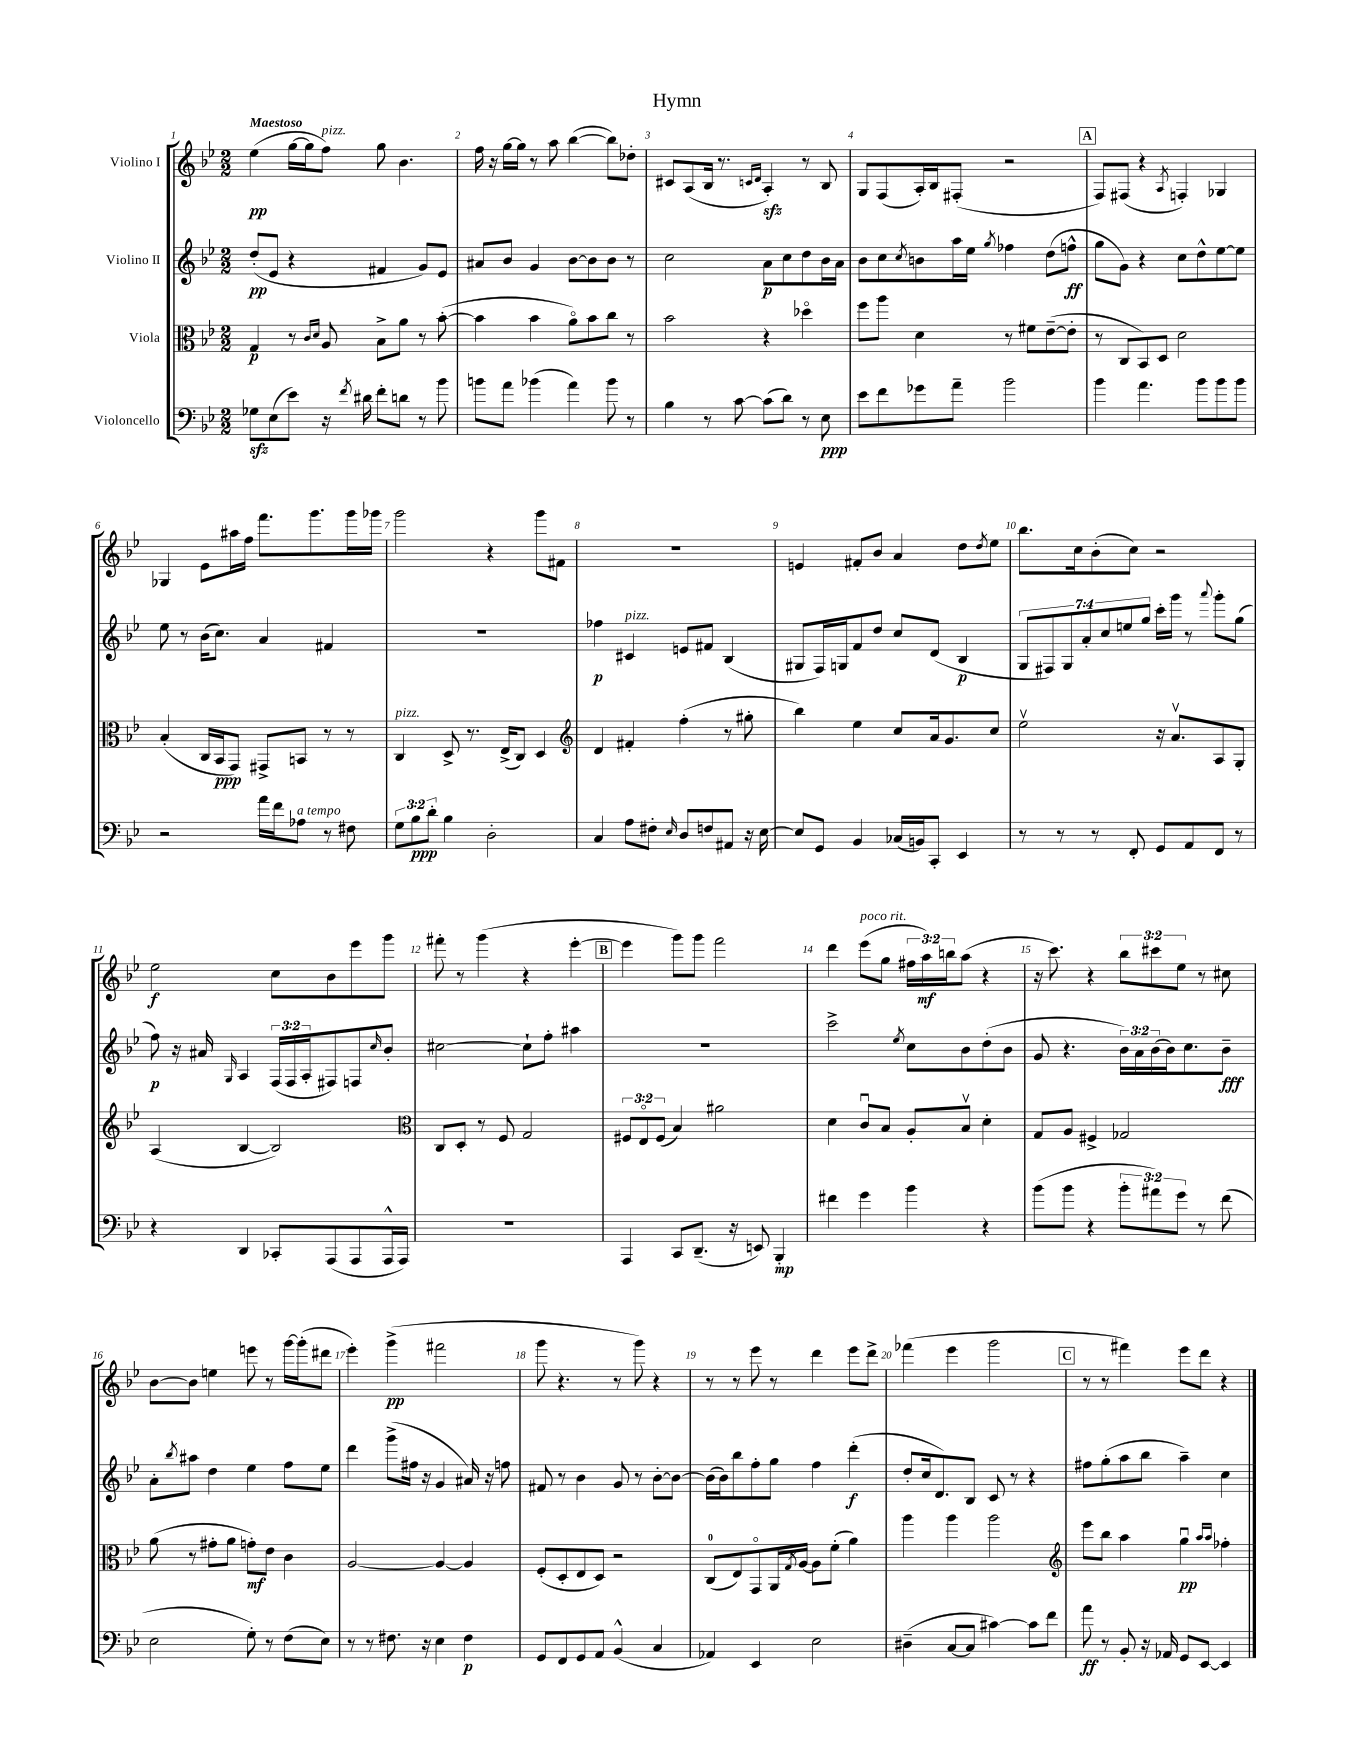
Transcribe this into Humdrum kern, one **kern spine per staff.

**kern	**kern	**kern	**kern
*staff4	*staff3	*staff2	*staff1
*clefF4	*clefC3	*clefG2	*clefG2
*k[b-e-]	*k[b-e-]	*k[b-e-]	*k[b-e-]
*M2/2	*M2/2	*M2/2	*M2/2
8G-	4G	(8dd'	(4ee-
(8E-	.	8e-	.
8e-)	8r	4r	[16gg
.	.	.	16gg]
.	16qqc	.	.
.	16qqd	.	.
16r	8A	.	8ff)
8qf	.	.	.
16d#	.	.	.
8f'	8B-^	4f#	8gg
8d	8a	.	4.b-
8r	8r	8g)	.
8b-	([8b-'	8e-	.
=	=	=	=
8b	4b-]	8a#	16ff
.	.	.	16r
8a	.	8b-	[16gg
.	.	.	16gg]
(4b-	4b-	4g	8r
.	.	.	8aa
4a)	8ao)	[8b-	([4bb-
.	8b-	8b-]	.
8b-	8cc	8b-	8bb-])
8r	8r	8r	8dd-'
=	=	=	=
4B-	2b-	2cc	8c#
.	.	.	(8A
8r	.	.	16B-
.	.	.	8.r
[8c	.	.	.
.	.	.	16qqc
.	.	.	16qqd
(8c]	4r	8a	4A')
8d)	.	8cc	.
8r	4dd-o	8dd	8r
8E-	.	16b-	8B-
.	.	16a	.
=	=	=	=
8e-	8ff	8b-	8G
8f	8aa	8cc	(8F
.	.	8qcc	.
8g-	4d	8b	16A')
.	.	.	16B-
8a~	.	16aa	(8F#'
.	.	16ee-	.
.	.	8qgg	.
2b-	8r	4ff-	2r
.	8f#	.	.
.	([8e-~	(8dd	.
.	8e-']	8ff^^	.
=	=	=	=
4b-	8r	8gg	8F)
.	8C	8g)	(8F#
4.a	8BB-)	4r	4r
.	8D	.	.
.	.	.	8qA
.	2d	8cc	4F')
8b-	.	8dd^^	.
8b-	.	[8ee-	4G-
8b-	.	8ee-]	.
=	=	=	=
2r	(4B-'	8ee-	4G-
.	.	8r	.
.	16C	(16b-	8e-
.	16BB-	8.cc)	.
.	8GG)	.	16aa#
.	.	.	16ff
16a	8GG#^	4a	8.fff
16f	.	.	.
8A-	8BB	.	.
.	.	.	8.ggg
8r	8r	4f#	.
8F#	8r	.	16ggg
.	.	.	16ggg-
=	=	=	=
12G	4C	1r	2ggg
12B-	.	.	.
12d'	.	.	.
4B-	8D^	.	.
.	8.r	.	.
2D'	.	.	4r
.	(16E-^	.	.
.	8C)	.	.
.	4D	.	8ggg
.	.	.	8f#
=	=	=	=
*	*clefG2	*	*
4C	4d	4ff-	1r
8A	4f#'	4c#	.
8F#'	.	.	.
16qqE-	.	.	.
8D	(4ff'	8e	.
8F	.	8f#	.
8AA#	8r	(4B-	.
16r	8gg#'	.	.
[16E-	.	.	.
=	=	=	=
8E-]	4bb-)	8G#	4e
8GG	.	16F)	.
.	.	16G	.
4BB-	4ee-	8f	8f#'
.	.	8dd	8b-
(16C-	8cc	8cc	4a
16BB)	.	.	.
8CC'	16a	(8d	.
.	8.g	.	.
4EE-	.	4B-	8dd
.	.	.	8qdd
.	8cc	.	8ee-
=	=	=	=
8r	2ee-v	14G	8.bb-
.	.	14F#)	.
8r	.	.	.
.	.	14G	.
.	.	.	16cc
.	.	14a'	.
8r	.	.	(8b-'
.	.	14cc	.
.	.	14ee	.
8FF'	.	.	8cc)
.	.	14gg	.
8GG	16r	16ccc'	2r
.	8.av	16ggg	.
8AA	.	8r	.
.	.	8qqaaa	.
8FF	8A	8ggg'	.
8r	8G'	(8gg	.
=	=	=	=
4r	(4A	8ff)	2ee-
.	.	16r	.
.	.	16a#	.
.	.	16qqG	.
4DD	[4B-	4A	.
8CC-'	2B-])	(24F	8cc
.	.	24F	.
.	.	24A'	.
(8AAA	.	8F#)	8b-
8AAA	.	8F	8eee-
.	.	16qqcc	.
16AAA^^	.	8b-'	8ggg
16AAA)	.	.	.
=	=	=	=
*	*clefC3	*	*
1r	8C	[2cc#	8fff#'
.	8D'	.	8r
.	8r	.	(4ggg
.	8F	.	.
.	2G	8cc#`]	4r
.	.	8ff'	.
.	.	4aa#	[4eee-'
=	=	=	=
4AAA	12F#	1r	4eee-]
.	12E-o	.	.
.	(12F#	.	.
8CC	4B-)	.	8ggg)
(8.DD~	.	.	8ggg
.	2a#	.	2fff
16r	.	.	.
8EE)	.	.	.
4BBB-'	.	.	.
=	=	=	=
4f#	4d	2ccc^	4ddd
4g	8cu	.	(8eee-
.	8B-	.	8gg
.	.	8qee-	.
4b-	8A'	8cc	24ff#
.	.	.	24aa)
.	.	.	24bb
.	8B-v	8b-	(8aa
4r	4d'	(8dd'	4r
.	.	8b-	.
=	=	=	=
(8b-	8G	8g	16r
.	.	.	8.ccc)
8b-	8A	4.r	.
4r	4F#^	.	4r
12b-'	2G-	24b-)	12bb-
.	.	24a	.
12a#)	.	(24b-	12ccc#
.	.	16b-)	.
12g	.	.	12ee-
.	.	8.cc	.
8r	.	.	8r
(8f	.	8b-~	8cc#
=	=	=	=
2E-	(8a	8a'	[8b-
.	.	8qbb-	.
.	8r	8aa#	8b-]
.	8g#'	4dd	4ee
.	8a	.	.
8G')	8g')	4ee-	8eee
8r	8e-	.	8r
(8F	4c	8ff	[16ggg
.	.	.	(16ggg']
8E-)	.	8ee-	8ddd#
=	=	=	=
8r	[2A	4ddd	4eee-')
8r	.	.	.
8.F#	.	(8ggg^	(4ggg^
.	.	16ff#	.
16r	.	16r	.
4E-	4A_	4g	2fff#
4F#	4A]	16a#)	.
.	.	16r	.
.	.	8ff	.
=	=	=	=
8GG	(8F'	8f#	8ggg
8FF	8D'	8r	4.r
8GG	8E-	4b-	.
8AA	8D)	.	.
(4BB-^^	2r	8g	8r
.	.	8r	8ggg)
4C	.	[8b-'	4r
.	.	8b-_	.
=	=	=	=
4AA-)	(8C	(16b-]	8r
.	.	16b-)	.
.	8E-)	8bb-	8r
4EE-	8GGo	8ff'	8eee-
.	16AA	8gg	8r
.	8qG	.	.
.	[16A	.	.
2E-	8A]	4ff	4ddd
.	(8f'	.	.
.	4a)	(4ddd'	8eee-
.	.	.	8ddd^
=	=	=	=
(4D#~	4aa	8dd'	(4fff-
.	.	16cc	.
.	.	8.d)	.
[8C	4aa	.	4eee-
8C]	.	8B-	.
[4c#)	2aa	8c	2ggg
.	.	8r	.
8c#]	.	4r	.
8f	.	.	.
=	=	=	=
*	*clefG2	*	*
8a	8eee-	8ff#	8r
8r	8bb-	(8gg'	8r
8BB-'	4aa	8aa	4fff#)
16r	.	8bb-	.
16AA-	.	.	.
8GG	4ggu	4aa~)	8eee-
[8EE-	.	.	8ddd
.	16qqaa	.	.
.	16qqaa	.	.
4EE-]	4ff-'	4cc	4r
==	==	==	==
*-	*-	*-	*-
